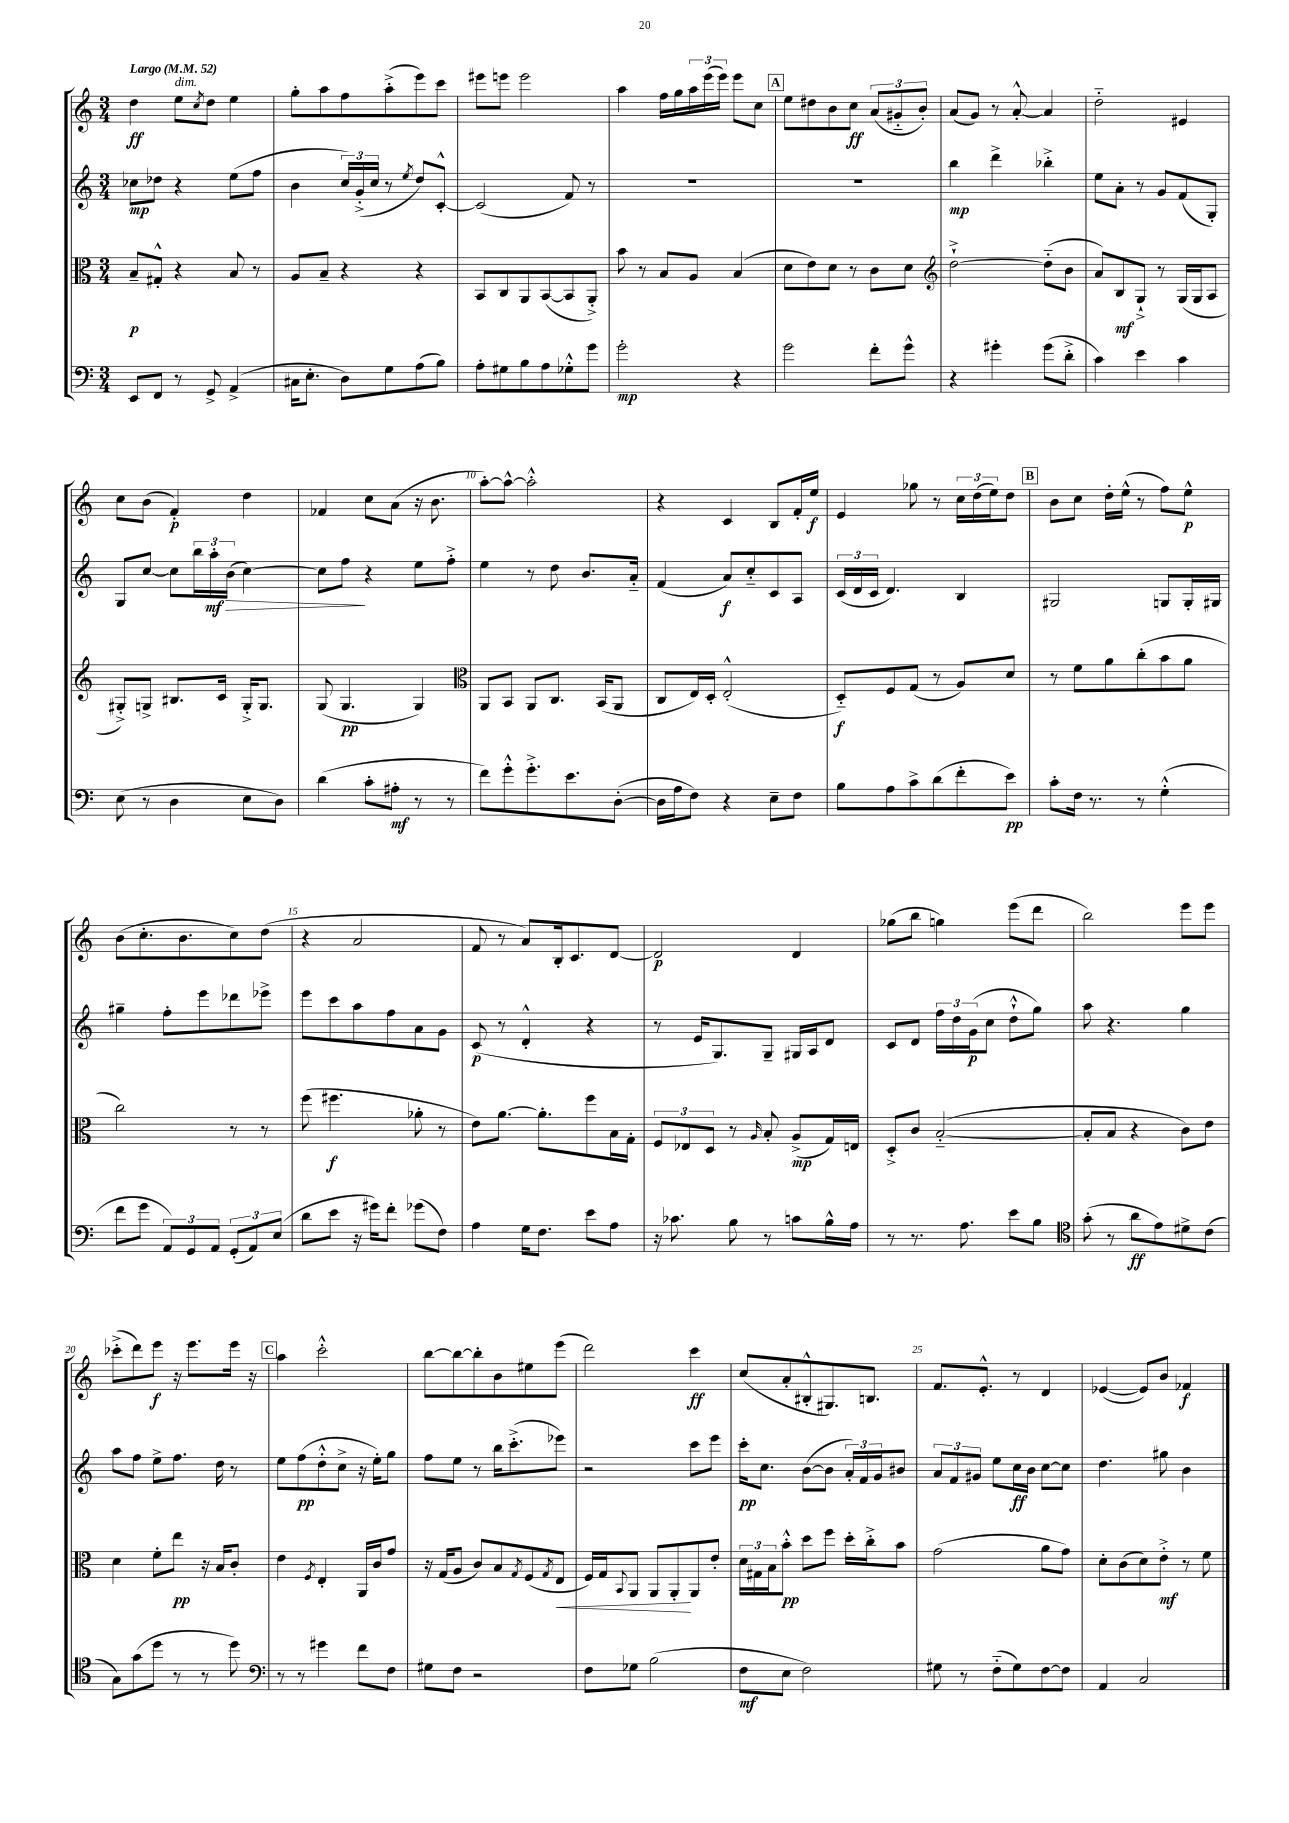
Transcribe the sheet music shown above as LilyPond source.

<<
\new StaffGroup <<
\new Staff = "s0" {
    \clef treble \key c \major \numericTimeSignature \time 3/4 \tempo "Largo" 4 = 52
    d''4\ff e''8^\markup { \italic "dim." } \acciaccatura { c''8 } d''8 e''4 |
    g''8-. a''8 f''8 a''8-.->( e'''8) c'''8 |
    eis'''8 e'''8 e'''2 |
    a''4 f''16 g''16 \tuplet 3/2 { a''16 e'''16( e'''16) } e'''8 c''8 |
    \mark \markup { \box "A" } e''8 dis''8 b'8 c''8\ff \tuplet 3/2 { a'8( gis'8-_ b'8-.) } |
    a'8( g'8) r8 a'8~-.-^ a'4 |
    d''2-_ eis'4 |
    c''8 b'8( f'4-.\p) d''4 |
    fes'4 c''8 a'8( r16 b'8. |
    a''8~-.) a''8~-^ a''2-.-^ |
    r4 c'4 b8 f'16-. e''16\f |
    e'4 ges''8 r8 \tuplet 3/2 { c''16 d''16( e''16) } d''8 |
    \mark \markup { \box "B" } b'8 c''8 d''16-. e''16-^( r8 f''8) e''8-^\p |
    b'8( c''8.-. b'8. c''8) d''8( |
    r4 a'2 |
    f'8 r8 a'8) b16-. c'8. d'8~ |
    d'2\p d'4 |
    ges''8( b''8 g''4) e'''8( d'''8 |
    b''2) e'''8 e'''8 |
    ces'''8-.->( d'''8) e'''8\f r16 e'''8. e'''16 r16 |
    \mark \markup { \box "C" } a''4 c'''2-.-^ |
    b''8~ b''8~ b''8-. b'8 eis''8 e'''8( |
    d'''2) c'''4\ff |
    c''8( a'8-. bis8-.-^ gis8.) b8. |
    f'8. e'8.-.-^ r8 d'4 |
    ees'4~( ees'8) b'8 fes'4\f \bar "|." |
}
\new Staff = "s1" {
    \clef treble \key c \major \numericTimeSignature \time 3/4
    ces''8\mp des''8 r4 e''8( f''8 |
    b'4 \tuplet 3/2 { c''16) g'16-.->( c''16 } r8 \acciaccatura { e''8 } d''8) c'8~-.-^ |
    c'2( f'8) r8 |
    R2. |
    \mark \markup { \box "A" } R2. |
    b''4\mp d'''4-> bes''4-.-> |
    e''8 a'8-. r8 g'8 f'8( g8-.) |
    g8 c''8~ c''8 \tuplet 3/2 { b''16 a''16-.\mf\> b'16( } c''4~) |
    c''8 f''8\! r4 e''8 f''8-.-> |
    e''4 r8 d''8 b'8. a'16-_ |
    f'4( a'8\f) c''8-_ c'8 a8 |
    \tuplet 3/2 { c'16( d'16 c'16 } d'4.) b4 |
    \mark \markup { \box "B" } gis2 g8 g16-. gis16 |
    gis''4-- f''8-. e'''8 des'''8 ees'''8-> |
    e'''8 c'''8 a''8 f''8 a'8 g'8 |
    c'8\p( r8 d'4-.-^ r4 |
    r8 e'16 g8.) g8-- gis16 a16 d'8 |
    c'8 d'8 \tuplet 3/2 { f''16 d''16 g'16\p( } c''8 d''8-!-^ g''8) |
    a''8 r4. g''4 |
    a''8 f''8 e''8-> f''8. d''16 r8 |
    \mark \markup { \box "C" } e''8 f''8\pp( d''8-.-^ c''8-> r16 e''16-.) g''8 |
    f''8 e''8 r8 b''16 c'''8.-.->( ees'''8) |
    r2 c'''8 e'''8 |
    c'''16-.\pp c''8. b'8~( b'8 \tuplet 3/2 { a'16-.) f'16 g'16 } bis'8 |
    \tuplet 3/2 { a'8 f'8 gis'8 } e''8 c''16\ff b'16 c''8~ c''8 |
    d''4. gis''8 b'4 \bar "|." |
}
\new Staff = "s2" {
    \clef alto \key c \major \numericTimeSignature \time 3/4
    b8--\p gis8-.-^ r4 b8 r8 |
    a8 b8-- r4 r4 |
    b,8 c8 a,8 b,8~( b,8 a,8-.->) |
    b'8 r8 b8 a8 b4( |
    \mark \markup { \box "A" } d'8 e'8) d'8 r8 c'8 d'8 |
    \clef treble d''2~-!-> d''8-_( b'8 |
    a'8) b8\mf g8-!-> r8 g16( g16 a8 |
    gis8-.->) g8-> bis8. c'16 g16-.-> g8. |
    g8( g4.\pp g4) |
    \clef alto a,8 b,8 a,8 c8. b,16( a,8 |
    c8 e16) d16-. e2-.-^( |
    d8-_\f) f8 g8( r8 a8) d'8 |
    \mark \markup { \box "B" } r8 f'8 a'8 c''8-.( b'8 a'8 |
    c''2) r8 r8 |
    f''8( fis''4.\f aes'8-. r8 |
    e'8) a'8.~ a'8.-. f''8 b16 g16-. |
    \tuplet 3/2 { f8 ees8 d8 } r8 \grace { a16 } b8-. a8->\mp( g16) e16 |
    d8-.-> c'8 b2~-_( |
    b8-. b8 r4 c'8) e'8 |
    d'4 f'8-. e''8\pp r16 b16 c'8-. |
    \mark \markup { \box "C" } e'4 \acciaccatura { f8 } e4-. a,16 c'16 g'8 |
    r16 g16( a8 c'8) b8 \acciaccatura { g8 } f8( \acciaccatura { g8 } e8\< |
    f16) g16 \appoggiatura { b,8 } a,8 a,8 a,8-.\! a,8 e'8-. |
    \tuplet 3/2 { d'16 gis16 b16 } b'8-.-^\pp d''8 f''8 d''16-. c''16-.-> b'8 |
    g'2( a'8 g'8) |
    d'8-. c'8( d'8) e'8-.->\mf r8 f'8 \bar "|." |
}
\new Staff = "s3" {
    \clef bass \key c \major \numericTimeSignature \time 3/4
    e,8 f,8 r8 g,8-> a,4->( |
    cis16 e8.-. d8) g8 a8( b8) |
    a8-. gis8 b8 a8 ges8-.-^ g'8 |
    g'2-.\mp r4 |
    \mark \markup { \box "A" } g'2 f'8-. g'8-^ |
    r4 gis'4-. gis'8( d'8-.-> |
    c'4) e'4 c'4 |
    e8( r8 d4 e8 d8) |
    d'4( c'8-. ais8-.\mf r8 r8 |
    f'8) g'8-.-^ g'8.-.-> e'8. d8~-.( |
    d16 a16 f8) r4 e8-- f8 |
    b8 a8 c'8-> d'8( f'8-. e'8\pp) |
    \mark \markup { \box "B" } c'8-. f16 r8. r8 g4-.-^( |
    f'8 g'8 \tuplet 3/2 { a,8) g,8 a,8 } \tuplet 3/2 { g,8-.( a,8) e8( } |
    d'8 e'8 r16 gis'16) f'8-. ges'8( f8) |
    a4 g16 f8. e'8 a8 |
    r16 ces'8. b8 r8 c'8 b16-^ a16 |
    r8 r8. a8. e'8 b8 |
    \clef tenor g'8-.( r8 a'8\ff e'8) dis'8-> c'8( |
    g8) g'8( d''8 r8 r8 d''8) |
    \mark \markup { \box "C" } \clef bass r8 r8 gis'4 f'8 f8 |
    gis8 f8 r2 |
    f8 ges8 b2( |
    f8\mf e8 f2) |
    gis8 r8 f8-_( gis8) f8~ f8 |
    a,4 c2 \bar "|." |
}
>>
>>
\layout { \context { \Score \override BarNumber.break-visibility = ##(#f #t #t) barNumberVisibility = #(every-nth-bar-number-visible 5) } }
